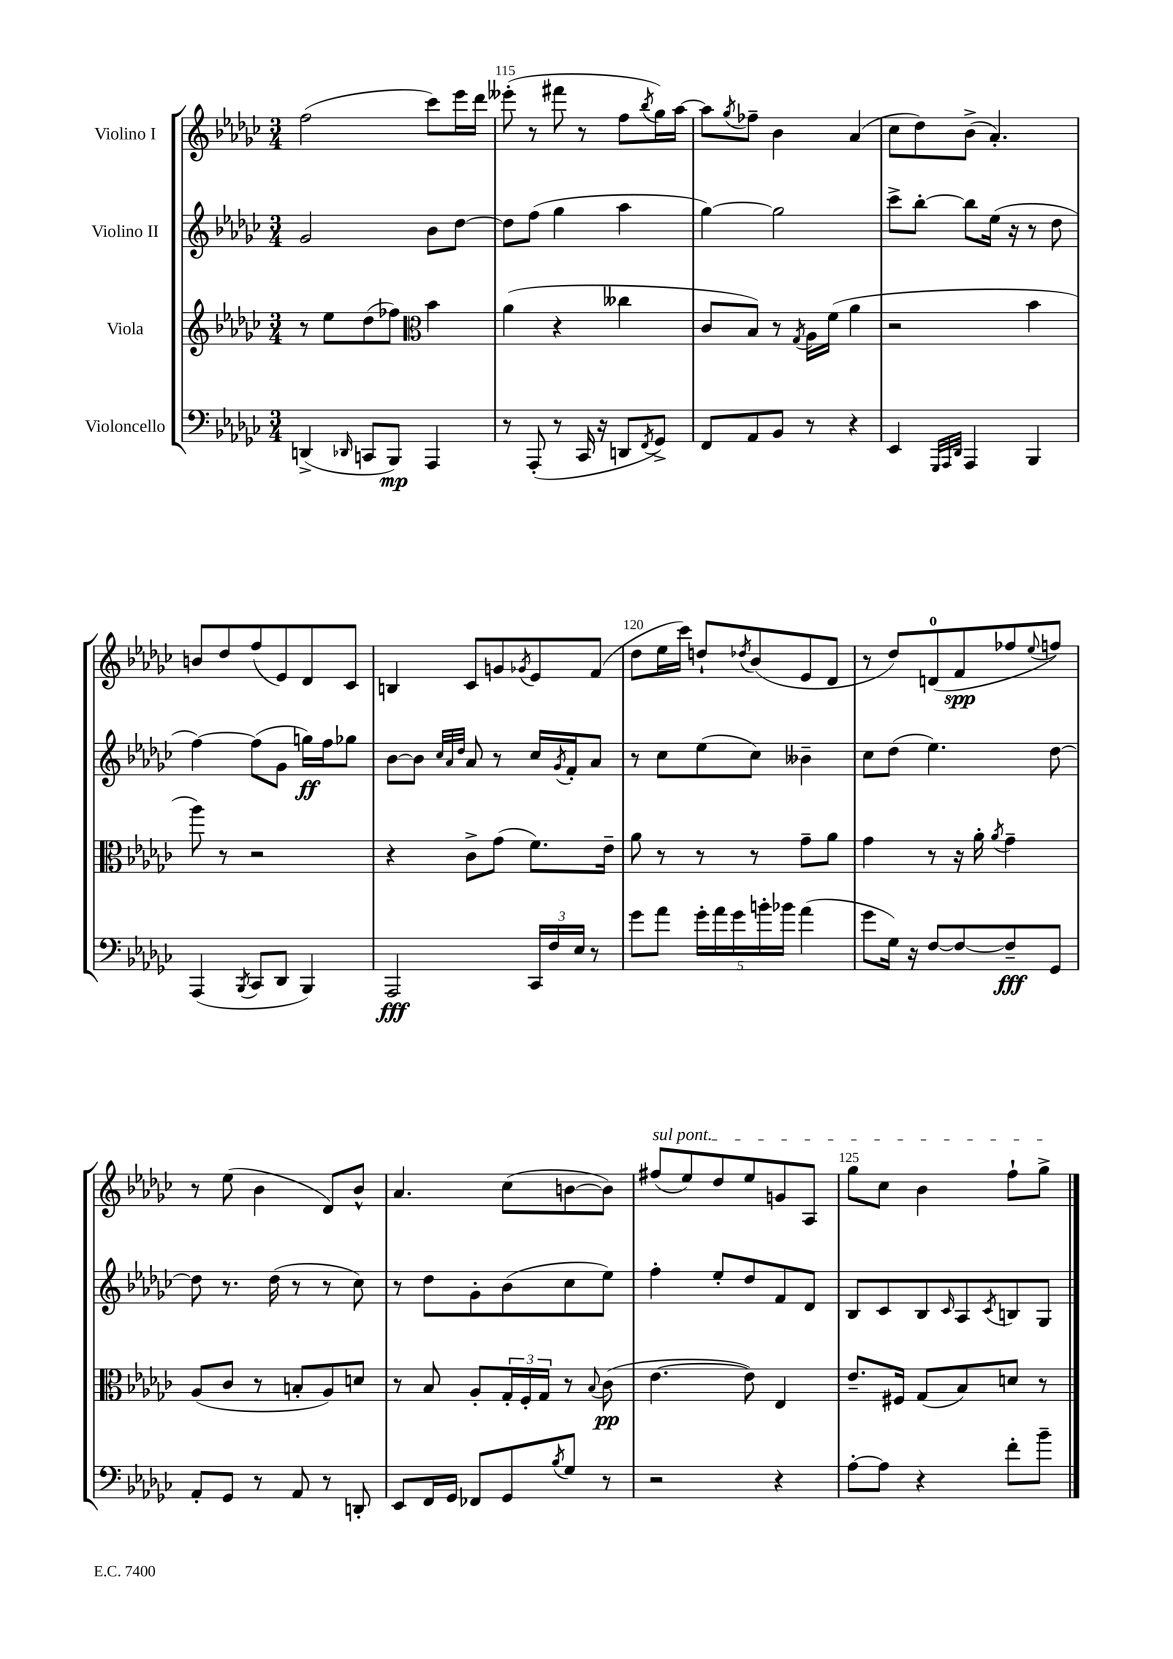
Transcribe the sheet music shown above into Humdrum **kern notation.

**kern	**dynam	**kern	**dynam	**kern	**dynam	**kern	**dynam
*part4	*part4	*part3	*part3	*part2	*part2	*part1	*part1
*staff4	*staff4	*staff3	*staff3	*staff2	*staff2	*staff1	*staff1
*I"Violoncello	*	*I"Viola	*	*I"Violino II	*	*I"Violino I	*
*clefF4	*	*clefG2	*	*clefG2	*	*clefG2	*
*k[b-e-a-d-g-c-]	*	*k[b-e-a-d-g-c-]	*	*k[b-e-a-d-g-c-]	*	*k[b-e-a-d-g-c-]	*
*M3/4	*	*M3/4	*	*M3/4	*	*M3/4	*
=114	=114	=114	=114	=114	=114	=114	=114
(4DDn^/	.	8r	.	2g-/	.	(2ff\	.
.	.	8ee-\L	.	.	.	.	.
16qqDD-X/	.	.	.	.	.	.	.
8CCn/L	.	(8dd-\	.	.	.	.	.
8BBB-/J)	mp	8ff-X\J)	.	.	.	.	.
*	*	*clefC3	*	*	*	*	*
4AAA-/	.	4b-\	.	8b-\L	.	8ccc-\L)	.
.	.	.	.	[8dd-\J	.	16eee-\L	.
.	.	.	.	.	.	16ddd-\JJ	.
=115	=115	=115	=115	=115	=115	=115	=115
8r	.	(4a-\	.	8dd-\L]	.	(8eee--X'\	.
(8AAA-'/	.	.	.	(8ff\J	.	8r	.
8r	.	4r	.	4gg-\	.	8fff#X\	.
16CC-/	.	.	.	.	.	8r	.
16r	.	.	.	.	.	.	.
8DDn/L	.	4cc--X\	.	4aa-\	.	8ff\L	.
8qFF/	.	.	.	.	.	8qbb-/	.
8GG-^/J)	.	.	.	.	.	16gg-\L)	.
.	.	.	.	.	.	[16aa-\JJ	.
=116	=116	=116	=116	=116	=116	=116	=116
8FF/L	.	8c-/L	.	[4gg-\)	.	8aa-\L]	.
.	.	.	.	.	.	8qgg-/	.
8AA-/	.	8B-/J)	.	.	.	8ff-X~\J	.
8BB-/J	.	8r	.	2gg-\]	.	4b-\	.
.	.	8qG-/	.	.	.	.	.
8r	.	16A-\LL	.	.	.	.	.
.	.	(16f\JJ	.	.	.	.	.
4r	.	4a-\	.	.	.	(4a-/	.
=117	=117	=117	=117	=117	=117	=117	=117
4EE-/	.	2r	.	8ccc-^\L	.	8cc-\L	.
.	.	.	.	[8bb-'\J	.	8dd-\)	.
32qqGGG-/LLL	.	.	.	.	.	.	.
32qqAAA-/	.	.	.	.	.	.	.
32qqDD-/JJJ	.	.	.	.	.	.	.
4AAA-/	.	.	.	8bb-\L]	.	(8b-^\J	.
.	.	.	.	(16ee-\Jk	.	4.a-'/)	.
.	.	.	.	16r	.	.	.
4BBB-/	.	4b-\	.	8r	.	.	.
.	.	.	.	8dd-\	.	.	.
!!LO:LB:g=z
=118	=118	=118	=118	=118	=118	=118	=118
(4AAA-/	.	8aa-\)	.	[4ff\)	.	8bn/L	.
.	.	8r	.	.	.	8dd-/	.
8qBBB-/	.	.	.	.	.	.	.
8CC-/L	.	2r	.	(8ff\L]	.	(8ff/	.
8DD-/J	.	.	.	8g-\J	.	8e-/)	.
4BBB-/)	.	.	.	16ggn\LL)	ff	8d-/	.
.	.	.	.	16ff\J	.	.	.
.	.	.	.	8gg-X\J	.	8c-/J	.
=119	=119	=119	=119	=119	=119	=119	=119
2AAA-/	fff	4r	.	[8b-\L	.	4Bn/	.
.	.	.	.	8b-\J]	.	.	.
.	.	.	.	32qqcc-/LLL	.	.	.
.	.	.	.	32qqa-/	.	.	.
.	.	.	.	32qqdd-/JJJ	.	.	.
.	.	8c-^\L	.	8a-/	.	8c-/L	.
.	.	(8g-\J	.	8r	.	8gn/	.
.	.	.	.	.	.	8qg-X/	.
24CC-/LL	.	8.f\L)	.	16cc-/LL	.	8e-/	.
24F/	.	.	.	.	.	.	.
.	.	.	.	8qg-/	.	.	.
.	.	.	.	16f'/J	.	.	.
24E-/JJ	.	.	.	.	.	.	.
8r	.	.	.	8a-/J	.	(8f/J	.
.	.	16e-~\Jk	.	.	.	.	.
=120	=120	=120	=120	=120	=120	=120	=120
8g-\L	.	8a-\	.	8r	.	8dd-\L	.
8a-\J	.	8r	.	8cc-\L	.	16ee-\L	.
.	.	.	.	.	.	16ccc-\JJ)	.
20g-'\LL	.	8r	.	(8ee-\	.	8ddn`/L	.
20a-\	.	.	.	.	.	.	.
20g-\	.	.	.	.	.	.	.
.	.	.	.	.	.	8qdd-X/	.
.	.	8r	.	8cc-\J)	.	(8b-/	.
20bn'\	.	.	.	.	.	.	.
20b-X\JJ	.	.	.	.	.	.	.
(4a-\	.	8g-~\L	.	4b--X~\	.	8e-/	.
.	.	8a-\J	.	.	.	8d-/J	.
=121	=121	=121	=121	=121	=121	=121	=121
8g-\L	.	4g-\	.	8cc-\L	.	8r	.
16G-\Jk)	.	.	.	(8dd-\J	.	8dd-/L)	.
16r	.	.	.	.	.	.	.
[8F/L	.	8r	.	4.ee-\)	.	(8dn/	.
8F/_	.	16r	.	.	.	8f/	spp
.	.	16a-'\	.	.	.	.	.
.	.	8qa-/	.	.	.	.	.
8F~/]	fff	4g-~\	.	.	.	8ff-X/	.
.	.	.	.	.	.	8qqee-/	.
8GG-/J	.	.	.	[8dd-\	.	8ffn/J)	.
!!LO:LB:g=z
=122	=122	=122	=122	=122	=122	=122	=122
8AA-'/L	.	(8A-/L	.	8dd-\]	.	8r	.
8GG-/J	.	8c-/J	.	8.r	.	(8ee-\	.
8r	.	8r	.	.	.	4b-\	.
.	.	.	.	(16dd-\	.	.	.
8AA-/	.	8Bn'/L	.	8r	.	.	.
8r	.	8A-/)	.	8r	.	8d-/L)	.
8DDn'/	.	8dn/J	.	8cc-\)	.	8b-^^/J	.
=123	=123	=123	=123	=123	=123	=123	=123
8EE-/L	.	8r	.	8r	.	4.a-/	.
16FF/L	.	8B-/	.	8dd-\L	.	.	.
16GG-/JJ	.	.	.	.	.	.	.
8FF-X/L	.	8A-'/L	.	8g-'\	.	.	.
8GG-/	.	24G-'/L	.	(8b-\	.	(8cc-\L	.
.	.	24F'/	.	.	.	.	.
.	.	24G-/JJ	.	.	.	.	.
8qB-/	.	.	.	.	.	.	.
8G-/J	.	8r	.	8cc-\	.	[8bn\	.
.	.	8qqB-/	.	.	.	.	.
8r	.	(8c-\	pp	8ee-\J)	.	8b\J])	.
=124	=124	=124	=124	=124	=124	=124	=124
!	!	!	!	!	!	!LO:TX:a:i:t=sul pont.	!
2r	.	[4.e-\	.	4ff'\	.	(8ff#X/L	.
.	.	.	.	.	.	8ee-/)	.
.	.	.	.	8ee-'/L	.	8dd-/	.
.	.	8e-\])	.	8dd-/	.	8ee-/	.
4r	.	4E-/	.	8f/	.	8gn/	.
.	.	.	.	8d-/J	.	8A-/J	.
=125	=125	=125	=125	=125	=125	=125	=125
[8A-'\L	.	8.e-~/L	.	8B-/L	.	8gg-\L	.
8A-\J]	.	.	.	8c-/	.	8cc-\J	.
.	.	16F#X/Jk	.	.	.	.	.
4r	.	(8G-/L	.	8B-/	.	4b-\	.
.	.	.	.	16qqc-/	.	.	.
.	.	8B-/)	.	8A-/	.	.	.
.	.	.	.	8qc-/	.	.	.
8f'\L	.	8dn/J	.	8Bn/	.	8ff`\L	.
8b-~\J	.	8r	.	8G-/J	.	8gg-^\J	.
==	==	==	==	==	==	==	==
*-	*-	*-	*-	*-	*-	*-	*-
